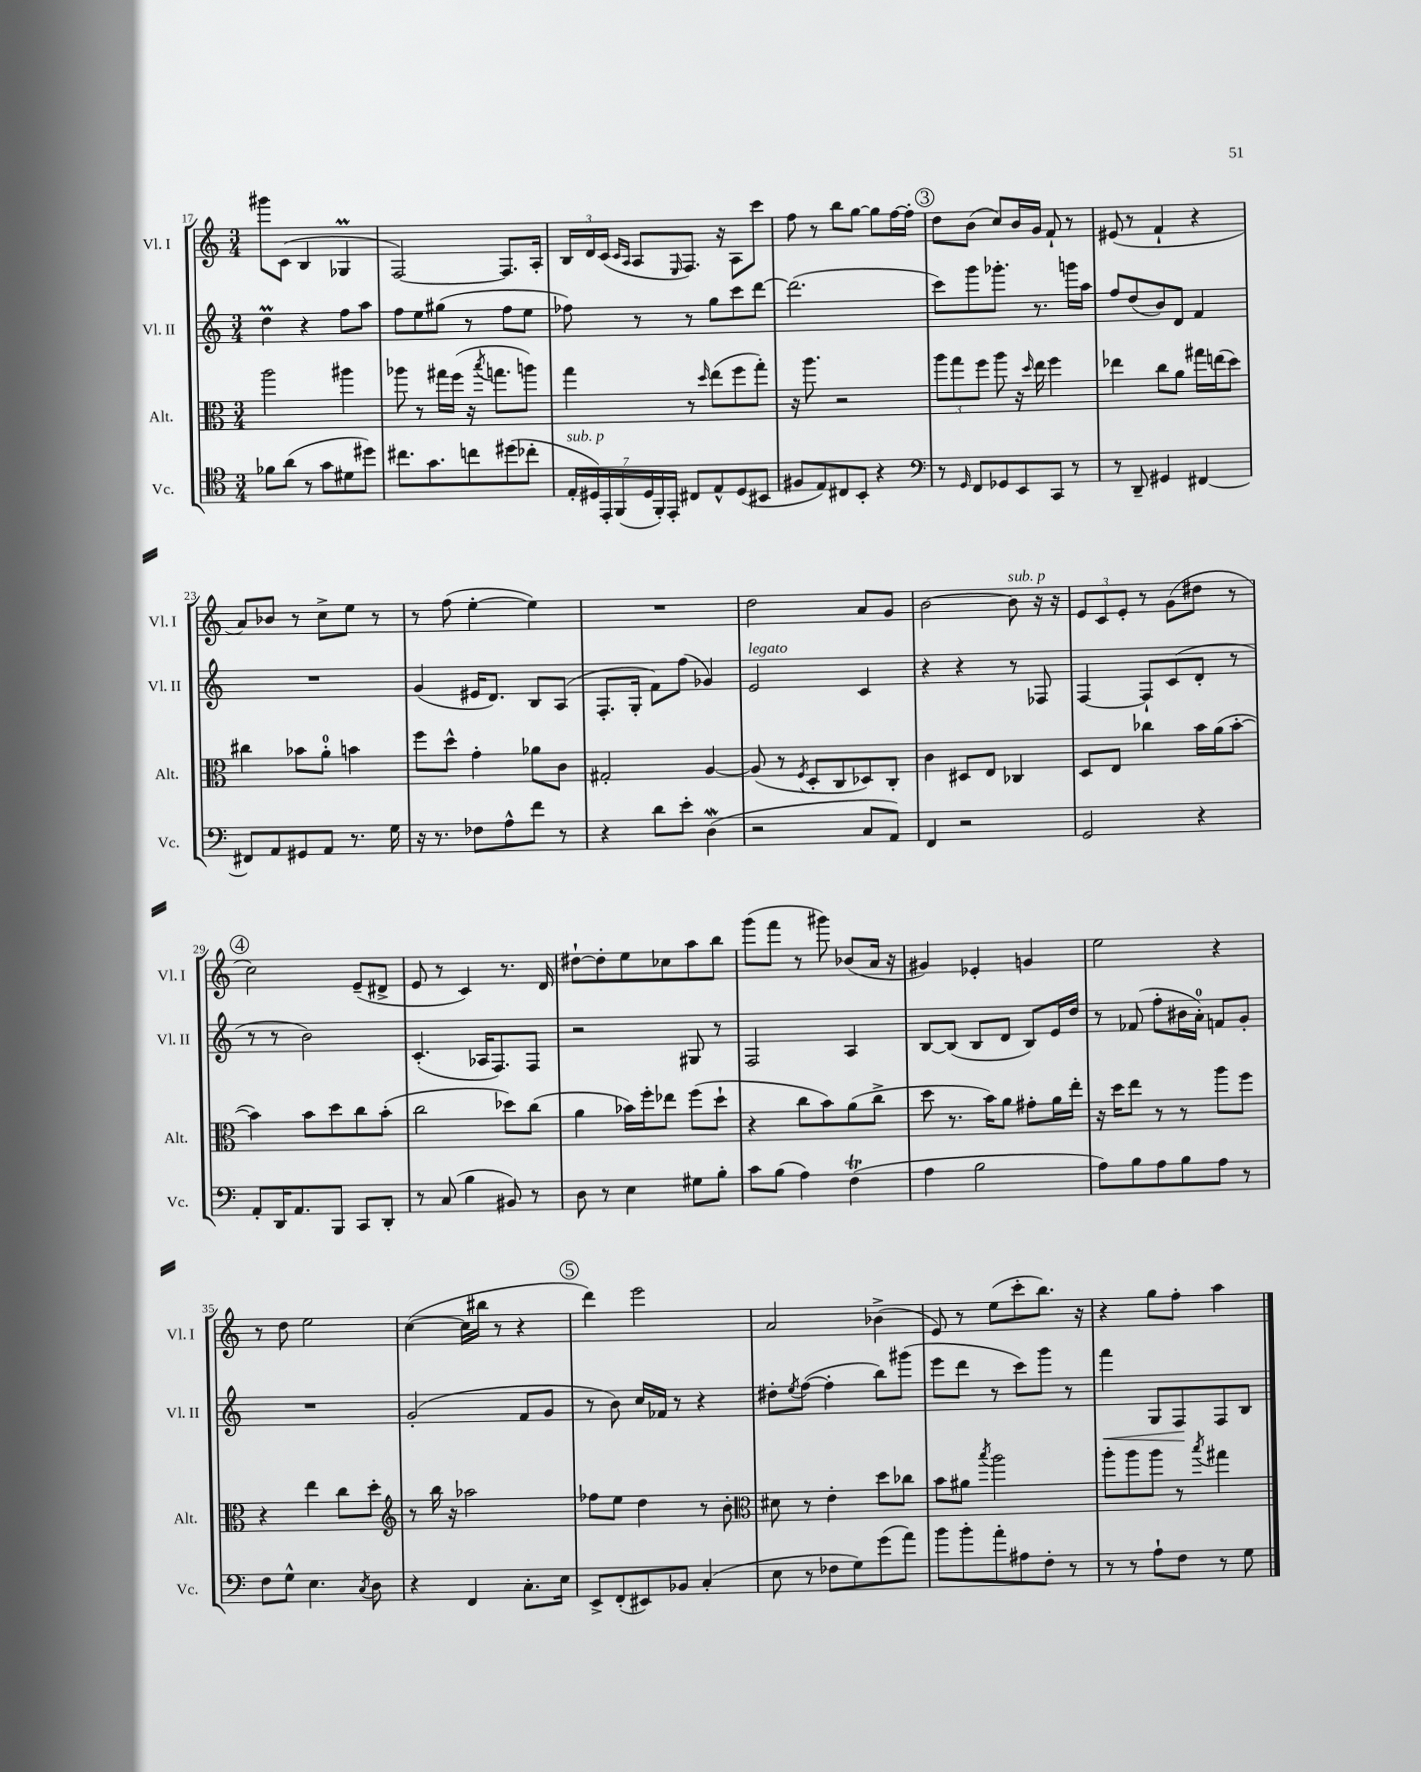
<<
\new StaffGroup <<
\new Staff = "s0" \with { instrumentName = "Vl. I" shortInstrumentName = "Vl. I" } {
    \clef treble \key c \major \numericTimeSignature \time 3/4
    gis'''8 c'8( b4 ges4\prall |
    f2~) f8. a16-. |
    \tuplet 3/2 { b16 d'16 c'16( } \grace { c'16 a16 } a8 \grace { e16 } f8.) r16 a8 c'''8 |
    f''8 r8 b''8 g''8~ g''8 f''16~ f''16-. |
    \mark \markup { \circle "3" } d''8 b'8( c''8) b'16 g'16 f'8-! r8 |
    eis'8( r8 f'4-! r4 |
    a'8) bes'8 r8 c''8-> e''8 r8 |
    r8 f''8( e''4~-. e''4) |
    R2. |
    d''2 a'8 g'8 |
    b'2~ b'8^\markup { \italic "sub. p" } r16 r16 |
    \tuplet 3/2 { e'8 c'8 e'8-. } r8 g'8( dis''8 r8 |
    \mark \markup { \circle "4" } c''2) e'8--( dis'8-> |
    e'8 r8 c'4) r8. d'16 |
    dis''8~-! dis''8-. e''8 ces''8 a''8 b''8 |
    g'''8( f'''8 r8 gis'''8) bes'8( a'16 r16 |
    gis'4) ees'4-. g'4 |
    e''2 r4 |
    r8 d''8 e''2 |
    c''4~( c''16 bis''16 r8 r4 |
    \mark \markup { \circle "5" } d'''4) e'''2 |
    a'2 bes'4->( |
    e'8) r8 e''8( c'''8-. b''8.) r16 |
    r4 g''8 f''8-. a''4 \bar "|." |
}
\new Staff = "s1" \with { instrumentName = "Vl. II" shortInstrumentName = "Vl. II" } {
    \clef treble \key c \major \numericTimeSignature \time 3/4
    d''4\prall r4 f''8 a''8 |
    f''8 e''8 gis''8( r8 f''8 e''8 |
    fes''8) r8 r8 g''8 c'''8 d'''8~ |
    d'''2.( |
    \mark \markup { \circle "3" } c'''8) g'''8 ges'''8.-. r8. g'''16 a''16 |
    f''8 d''8( b'8) d'8 f'4 |
    R2. |
    g'4( eis'16 d'8.) b8 a8( |
    f8.-. g16-. f'8) f''8( ges'4) |
    e'2^\markup { \italic "legato" } c'4 |
    r4 r4 r8 fes8 |
    f4~ f8-! c'8( d'8-. r8 |
    \mark \markup { \circle "4" } r8 r8 b'2) |
    c'4.-.( aes16 f8.) f8 |
    r2 gis8 r8 |
    f2 a4 |
    b8~ b8( b8 d'8 b8) e'16 d''16 |
    r8 fes'8( f''8-. bis'16 a'16-0-.) f'8 g'8-. |
    R2. |
    g'2-.( f'8 g'8 |
    \mark \markup { \circle "5" } r8 b'8) c''16 fes'16 r8 r4 |
    dis''8-. \acciaccatura { e''8 } f''8~( f''4-. b''8) gis'''8( |
    e'''8 d'''8 r8 c'''8) g'''8 r8 |
    f'''4\< g8 f8\! f8 b8 \bar "|." |
}
\new Staff = "s2" \with { instrumentName = "Alt." shortInstrumentName = "Alt." } {
    \clef alto \key c \major \numericTimeSignature \time 3/4
    a''2 ais''4 |
    aes''8 r8 gis''16 f''16( r16 \acciaccatura { b''8 } g''8. a''8) |
    g''4 r8 \grace { d''16 } e''8( f''8 g''8-.) |
    r16 a''8. r2 |
    \mark \markup { \circle "3" } \tuplet 3/2 { a''8 g''8 f''8 } a''8 r16 \grace { d''16 } e''16 f''4 |
    ees''4 c''8 a'8 gis''16 e''16( d''8) |
    cis''4 bes'8 a'8-0-. b'4 |
    f''8 d''8-^ g'4-. aes'8 c'8 |
    gis2-. a4~ |
    a8( r8 \acciaccatura { f8 } d8-. c8 des8) c8-. |
    c'4 dis8 e8 ces4 |
    d8 e8 ces''4 b'16 a'16( b'8~-. |
    \mark \markup { \circle "4" } b'4) b'8 d''8 c''8 b'8-.( |
    c''2 des''8) c''8( |
    a'4 bes'16) f''16-. ees''8 f''8( d''8-! |
    r4 c''8 b'8) a'8( c''8-> |
    d''8 r8. b'16) a'8 gis'8-. a'16 e''16-. |
    r16 d''16 e''8 r8 r8 a''8 f''8 |
    r4 e''4 c''8 d''8-. |
    \clef treble r8 b''16 r16 aes''2 |
    \mark \markup { \circle "5" } fes''8 e''8 d''4 r8 b'8-. |
    \clef alto dis'8 r8 e'4-. d''8 ces''8 |
    b'8 ais'8 \acciaccatura { b''8 } a''2 |
    a''8-. a''8 a''8 r8 \acciaccatura { b''8 } gis''4 \bar "|." |
}
\new Staff = "s3" \with { instrumentName = "Vc." shortInstrumentName = "Vc." } {
    \clef tenor \key c \major \numericTimeSignature \time 3/4
    fes'8 a'8( r8 g'8 dis'8 dis''8) |
    cis''8. g'8. c''8 dis''8( ces''8-. |
    \tuplet 7/4 { e16-.^\markup { \italic "sub. p" } dis16) e,16-. f,16( dis16 f,16-.) e,16-. } cis8 e8-^ dis8( bis,8 |
    fis8 e8) cis8 b,8-. r4 |
    \mark \markup { \circle "3" } \clef bass r8 \grace { g,16 } f,8 ges,8 e,8 c,8 r8 |
    r8 d,8-- gis,4 fis,4~ |
    fis,8 a,8 gis,8 a,8 r8. g16 |
    r16 r8. fes8 a8-^ f'8 r8 |
    r4 d'8 e'8-. d4\mordent( |
    r2 c8 a,8) |
    f,4 r2 |
    g,2 r4 |
    \mark \markup { \circle "4" } a,8-. d,16 a,8. b,,8 c,8 d,8-. |
    r8 c8( b4 bis,8) r8 |
    d8 r8 e4 gis8 b8-. |
    c'8 b8( a4) f4\trill( |
    a4 b2 |
    a8) b8 a8 b8 a8 r8 |
    f8 g8-^ e4. \acciaccatura { c8 } d8 |
    r4 f,4 c8.-. e16 |
    \mark \markup { \circle "5" } e,8-> f,8-.( eis,8) bes,8 c4-.( |
    e8 r8 fes8 g8) g'8( a'8) |
    b'8 b'8-. a'8-. ais8 f8-. r8 |
    r8 r8 a8-! f8 r8 g8 \bar "|." |
}
>>
>>
\layout { \context { \Score currentBarNumber = #17 } }
